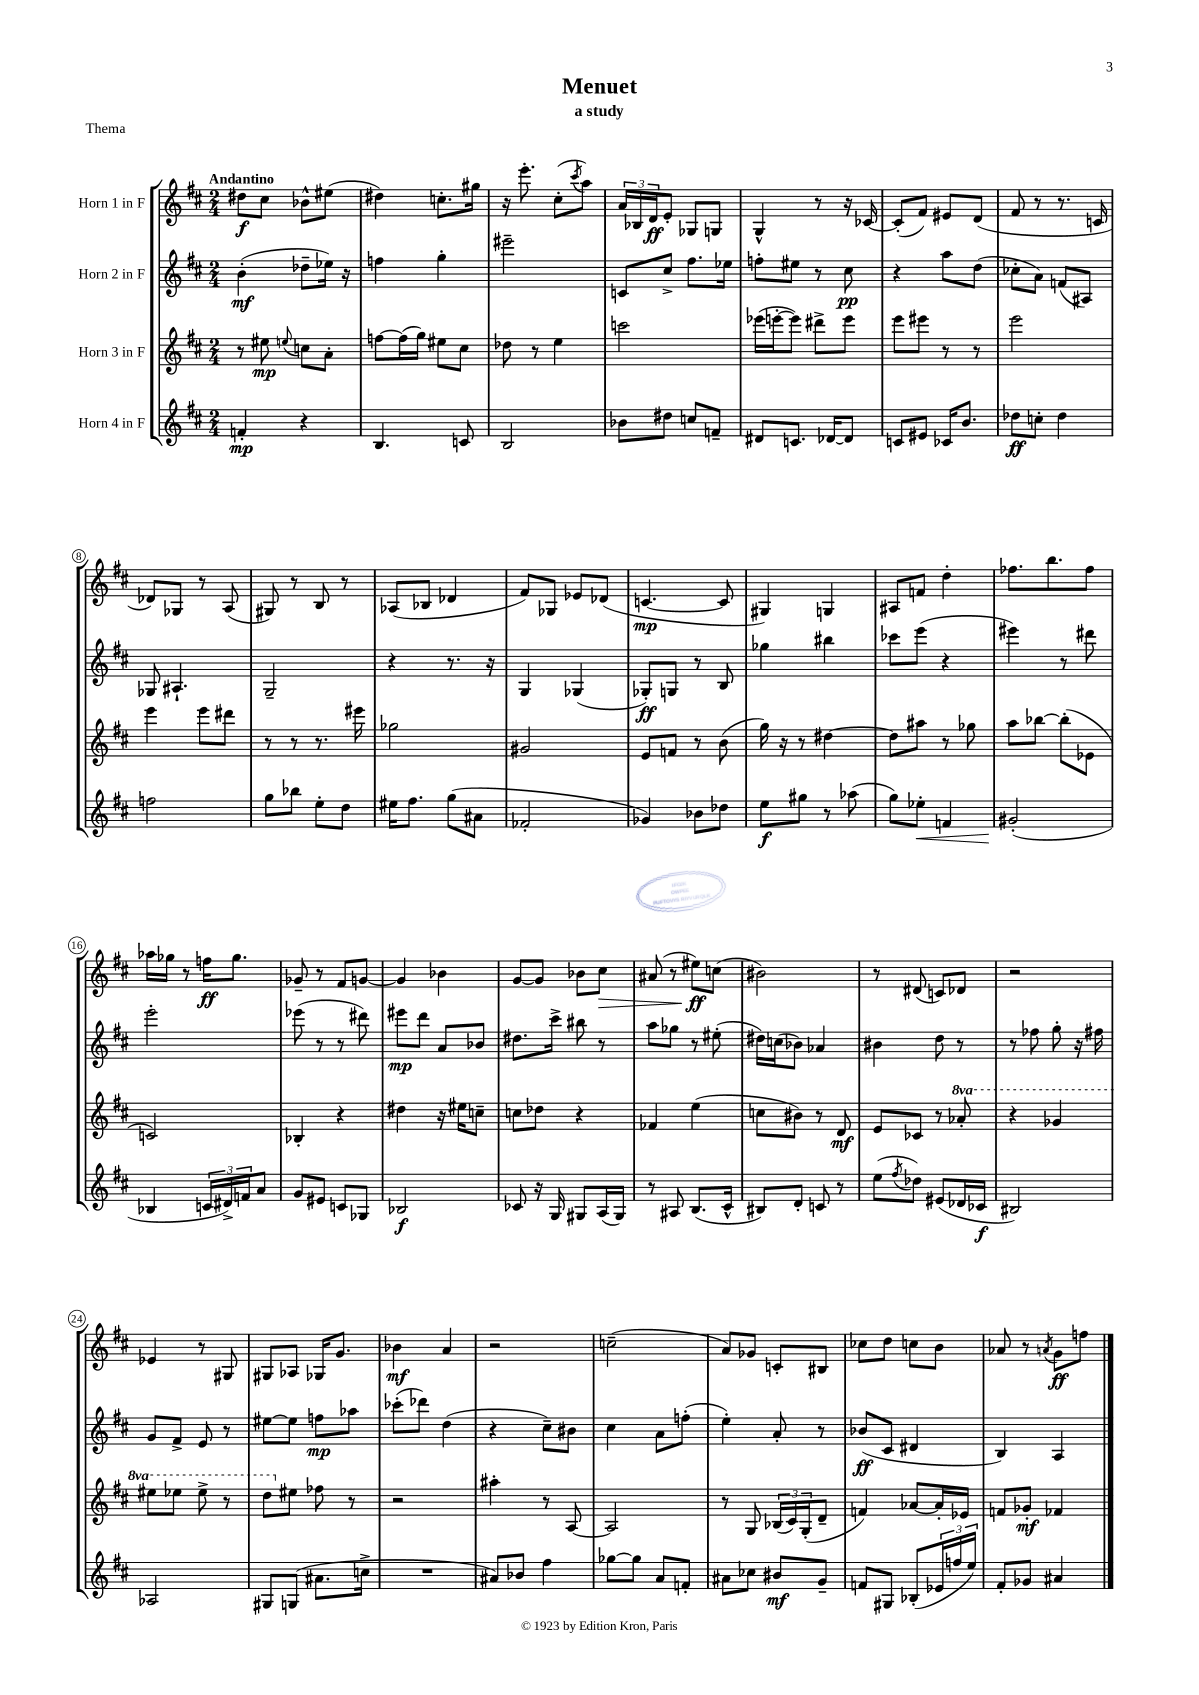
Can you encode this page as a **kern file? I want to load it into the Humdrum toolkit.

**kern	**dynam	**kern	**dynam	**kern	**dynam	**kern	**dynam
*part4	*part4	*part3	*part3	*part2	*part2	*part1	*part1
*staff4	*staff4	*staff3	*staff3	*staff2	*staff2	*staff1	*staff1
*I"Horn 4 in F	*	*I"Horn 3 in F	*	*I"Horn 2 in F	*	*I"Horn 1 in F	*
*clefG2	*	*clefG2	*	*clefG2	*	*clefG2	*
*k[f#c#]	*	*k[f#c#]	*	*k[f#c#]	*	*k[f#c#]	*
*M2/4	*	*M2/4	*	*M2/4	*	*M2/4	*
=1	=1	=1	=1	=1	=1	=1	=1
!	!	!	!	!	!	!LO:TX:a:B:t=Andantino	!
4fn'/	mp	8r	.	(4b'\	mf	8dd#X\L	f
.	.	8ee#X\	mp	.	.	8cc#\J	.
.	.	8qqeen/	.	.	.	.	.
4r	.	8ccn\L	.	8dd-X~\L	.	8b-X^^\L	.
.	.	8a'\J	.	16ee-X\Jk)	.	(8ee#X\J	.
.	.	.	.	16r	.	.	.
=2	=2	=2	=2	=2	=2	=2	=2
4.B/	.	[8ffn\L	.	4ffn\	.	4dd#X\)	.
.	.	(16ff\L]	.	.	.	.	.
.	.	16gg\JJ)	.	.	.	.	.
.	.	8ee#X\L	.	4gg'\	.	8.ccn'\L	.
8cn/	.	8cc#\J	.	.	.	.	.
.	.	.	.	.	.	16gg#X\Jk	.
=3	=3	=3	=3	=3	=3	=3	=3
2B/	.	8dd-X\	.	2eee#X~\	.	16r	.
.	.	.	.	.	.	8.eee'\	.
.	.	8r	.	.	.	.	.
.	.	4ee\	.	.	.	(8cc#'\L	.
.	.	.	.	.	.	8qccc#/	.
.	.	.	.	.	.	8aa\J)	.
=4	=4	=4	=4	=4	=4	=4	=4
8b-X\L	.	2cccn\	.	8cn/L	.	24a/LL	.
.	.	.	.	.	.	24B-X/	.
.	.	.	.	.	.	24d/J	ff
8dd#X\J	.	.	.	8cc#^/J	.	8e'/J	.
8ccn/L	.	.	.	8.ff#\L	.	8G-X/L	.
8fn~/J	.	.	.	.	.	8Gn/J	.
.	.	.	.	16ee-X\Jk	.	.	.
=5	=5	=5	=5	=5	=5	=5	=5
8d#X/L	.	(16eee-X\LL	.	8ffn'\L	.	4G^^/	.
.	.	[16eeen'\J	.	.	.	.	.
8.cn/J	.	8eee\J])	.	8ee#X\J	.	.	.
.	.	8ddd#X^\L	.	8r	.	8r	.
[16d-X/KL	.	.	.	.	.	.	.
8d-/J]	.	8eee\J	.	8cc#\	pp	16r	.
.	.	.	.	.	.	[16c-X/	.
=6	=6	=6	=6	=6	=6	=6	=6
8cn/L	.	8eee\L	.	4r	.	(8c-'/L]	.
8e#X/J	.	8eee#X\J	.	.	.	8f#/J)	.
16c-X/KL	.	8r	.	8aa\L	.	8e#X/L	.
8.b/J	.	.	.	.	.	.	.
.	.	8r	.	(8dd\J	.	(8d/J	.
=7	=7	=7	=7	=7	=7	=7	=7
8dd-X\L	ff	2eee\	.	8cc-X'\L	.	8f#/	.
8ccn'\J	.	.	.	8a\J)	.	8r	.
4dd-\	.	.	.	(8fn/L	.	8.r	.
.	.	.	.	8A#X/J)	.	.	.
.	.	.	.	.	.	16cn/	.
!!LO:LB:g=z
=8	=8	=8	=8	=8	=8	=8	=8
2ffn\	.	4eee\	.	8G-X/	.	8d-X/L)	.
.	.	.	.	4.A#X`/	.	8G-X/J	.
.	.	8eee\L	.	.	.	8r	.
.	.	8ddd#X\J	.	.	.	(8A/	.
=9	=9	=9	=9	=9	=9	=9	=9
8gg\L	.	8r	.	2G~/	.	8G#X/)	.
8bb-X\J	.	8r	.	.	.	8r	.
8ee'\L	.	8.r	.	.	.	8B/	.
8dd\J	.	.	.	.	.	8r	.
.	.	16eee#X\	.	.	.	.	.
=10	=10	=10	=10	=10	=10	=10	=10
16ee#X\KL	.	2gg-X\	.	4r	.	(8A-X/L	.
8.ff#\J	.	.	.	.	.	.	.
.	.	.	.	.	.	8B-X/J	.
(8gg\L	.	.	.	8.r	.	4d-X/	.
8a#X\J	.	.	.	.	.	.	.
.	.	.	.	16r	.	.	.
=11	=11	=11	=11	=11	=11	=11	=11
2f-X'/	.	2g#X/	.	4G/	.	8f#/L)	.
.	.	.	.	.	.	8G-X/J	.
.	.	.	.	(4G-X/	.	8e-X/L	.
.	.	.	.	.	.	(8d-X/J	.
=12	=12	=12	=12	=12	=12	=12	=12
4g-X/)	.	8e/L	.	8G-X'/L)	ff	[4.cn/	mp
.	.	8fn/J	.	8Gn/J	.	.	.
8b-X\L	.	8r	.	8r	.	.	.
8dd-X\J	.	(8b\	.	8B/	.	8c/]	.
=13	=13	=13	=13	=13	=13	=13	=13
8ee\L	f	16gg\)	.	4gg-X\	.	4G#X/)	.
.	.	16r	.	.	.	.	.
8gg#X\J	.	8r	.	.	.	.	.
8r	.	[4dd#X\	.	4bb#X\	.	4Gn/	.
(8aa-X\	.	.	.	.	.	.	.
=14	=14	=14	=14	=14	=14	=14	=14
8gg\L)	.	8dd#\L]	.	8ccc-X\L	.	8A#X/L	.
!	!LO:HP:b	!	!	!	!	!	!
8ee-X'\J	<	8aa#X\J	.	(8eee\J	.	8fn/J	.
4fn/	.	8r	.	4r	.	4dd'\	.
.	.	8gg-X\	.	.	.	.	.
=15	=15	=15	=15	=15	=15	=15	=15
(2g#X'/	.	8aa\L	.	4eee#X\)	.	8.ff-X\L	.
.	.	[8bb-X\J	.	.	.	.	.
.	.	.	.	.	.	8.bb\	.
.	.	(8bb-'\L]	.	8r	.	.	.
.	.	8e-X\J	.	8ddd#X\	.	8ff-\J	.
.	[	.	.	.	.	.	.
!!LO:LB:g=z
=16	=16	=16	=16	=16	=16	=16	=16
4B-X/	.	2cn/)	.	2eee'\	.	16aa-X\LL	.
.	.	.	.	.	.	16gg-X\JJ	.
.	.	.	.	.	.	8r	.
24cn/LL	.	.	.	.	.	16ffn\KL	ff
24d#X^/)	.	.	.	.	.	.	.
.	.	.	.	.	.	8.gg-\J	.
24fn/J	.	.	.	.	.	.	.
8a/J	.	.	.	.	.	.	.
=17	=17	=17	=17	=17	=17	=17	=17
8g/L	.	4B-X'/	.	(8eee-X\	.	8g-X~/	.
8e#X/J	.	.	.	8r	.	8r	.
8cn/L	.	4r	.	8r	.	8f#/L	.
8G-X/J	.	.	.	8ddd#X\)	.	[8gn/J	.
=18	=18	=18	=18	=18	=18	=18	=18
2B-X/	f	4dd#X\	.	8eee#X\L	mp	4g/]	.
.	.	.	.	8ddd\J	.	.	.
.	.	16r	.	8a/L	.	4b-X\	.
.	.	16ee#X\KL	.	.	.	.	.
.	.	8ccn~\J	.	8b-X/J	.	.	.
=19	=19	=19	=19	=19	=19	=19	=19
8c-X/	.	8ccn\L	.	8.dd#X\L	.	[8g/L	.
16r	.	8dd-X\J	.	.	.	8g/J]	.
16G/	.	.	.	16ccc#^\Jk	.	.	.
8G#X/L	.	4r	.	8bb#X\	.	8b-X\L	.
!	!	!	!	!	!	!	!LO:HP:b
(16A/L	.	.	.	8r	.	8cc#\J	>
16G#/JJ)	.	.	.	.	.	.	.
=20	=20	=20	=20	=20	=20	=20	=20
8r	.	4f-X/	.	8aa\L	.	(8a#X/	.
8A#X/	.	.	.	8gg-X\J	.	8r	.
(8.B/L	.	(4ee\	.	8r	.	8ee#X\L)	ff
.	.	.	.	(8ee#X'\	.	(8ccn\J	]
16c#^^/Jk	.	.	.	.	.	.	.
=21	=21	=21	=21	=21	=21	=21	=21
8B#X/L)	.	8ccn\L	.	16dd#X\LL)	.	2b#X\)	.
.	.	.	.	(16ccn\J	.	.	.
8d'/J	.	8b#X\J)	.	8b-X\J)	.	.	.
8cn/	.	8r	.	4a-X/	.	.	.
8r	.	8d/	mf	.	.	.	.
=22	=22	=22	=22	=22	=22	=22	=22
(8ee\L	.	8e/L	.	4b#X\	.	8r	.
8qff#/	.	.	.	.	.	.	.
8dd-X\J)	.	8c-X/J	.	.	.	(8d#X/	.
(8e#X/L	.	8r	.	8dd\	.	8cn/L)	.
*	*	*8va	*	*	*	*	*
16d-X/L	.	8aa-X'/	.	8r	.	8d-X/J	.
16c-X/JJ	f	.	.	.	.	.	.
=23	=23	=23	=23	=23	=23	=23	=23
2B#X/)	.	4r	.	8r	.	2r	.
.	.	.	.	8ff-X\	.	.	.
.	.	4gg-X/	.	8gg'\	.	.	.
.	.	.	.	16r	.	.	.
.	.	.	.	16ff#X\	.	.	.
!!LO:LB:g=z
=24	=24	=24	=24	=24	=24	=24	=24
2A-X/	.	8eee#X\L	.	8g/L	.	4e-X/	.
.	.	8eee-X\J	.	8f#^/J	.	.	.
.	.	8eee-^\	.	8e/	.	8r	.
.	.	8r	.	8r	.	8G#X/	.
=25	=25	=25	=25	=25	=25	=25	=25
8G#X/L	.	8ddd\L	.	[8ee#X\L	.	8G#X/L	.
*	*	*X8va	*	*	*	*	*
(8Gn/J	.	8ee#X\J	.	8ee#\J]	.	8A-X/J	.
8.a#X\L	.	8ff-X\	.	8ffn\L	mp	16G-X/KL	.
.	.	.	.	.	.	8.g/J	.
.	.	8r	.	8aa-X\J	.	.	.
16ccn^\Jk	.	.	.	.	.	.	.
=26	=26	=26	=26	=26	=26	=26	=26
2r	.	2r	.	(8ccc-X'\L	.	4b-X\	mf
.	.	.	.	8ddd-X\J)	.	.	.
.	.	.	.	(4dd\	.	4a/	.
=27	=27	=27	=27	=27	=27	=27	=27
8a#X/L)	.	4aa#X'\	.	4r	.	2r	.
8b-X/J	.	.	.	.	.	.	.
4ff#\	.	8r	.	8cc#~\L)	.	.	.
.	.	[8A/	.	8b#X\J	.	.	.
=28	=28	=28	=28	=28	=28	=28	=28
[8gg-X\L	.	2A/]	.	4cc#\	.	(2ccn~\	.
8gg-\J]	.	.	.	.	.	.	.
8a/L	.	.	.	8a\L	.	.	.
8fn'/J	.	.	.	(8ffn'\J	.	.	.
=29	=29	=29	=29	=29	=29	=29	=29
8a#X\L	.	8r	.	4ee'\)	.	8a/L)	.
8cc-X\J	.	8G/	.	.	.	8g-X/J	.
8b#X/L	mf	(24B-X/LL	.	8a'/	.	8cn'/L	.
.	.	24c#/)	.	.	.	.	.
.	.	(24G'/J	.	.	.	.	.
8g~/J	.	8d~/J	.	8r	.	8B#X/J	.
=30	=30	=30	=30	=30	=30	=30	=30
8fn/L	.	4fn/)	.	(8b-X/L	ff	8cc-X\L	.
8G#X/J	.	.	.	8c#/J	.	8dd\J	.
(8B-X'/L	.	[8a-X/L	.	4d#X/	.	8ccn\L	.
24e-X/L	.	16a-'/L]	.	.	.	8b\J	.
24ffn/	.	.	.	.	.	.	.
.	.	16e-X/JJ	.	.	.	.	.
24ee/JJ)	.	.	.	.	.	.	.
=31	=31	=31	=31	=31	=31	=31	=31
8f#'/L	.	8fn/L	.	4B/)	.	8a-X/	.
8g-X/J	.	8g-X'/J	mf	.	.	8r	.
.	.	.	.	.	.	8qan/	.
4a#X/	.	4f-X/	.	4A/	.	8g\L	ff
.	.	.	.	.	.	8ffn\J	.
==	==	==	==	==	==	==	==
*-	*-	*-	*-	*-	*-	*-	*-
